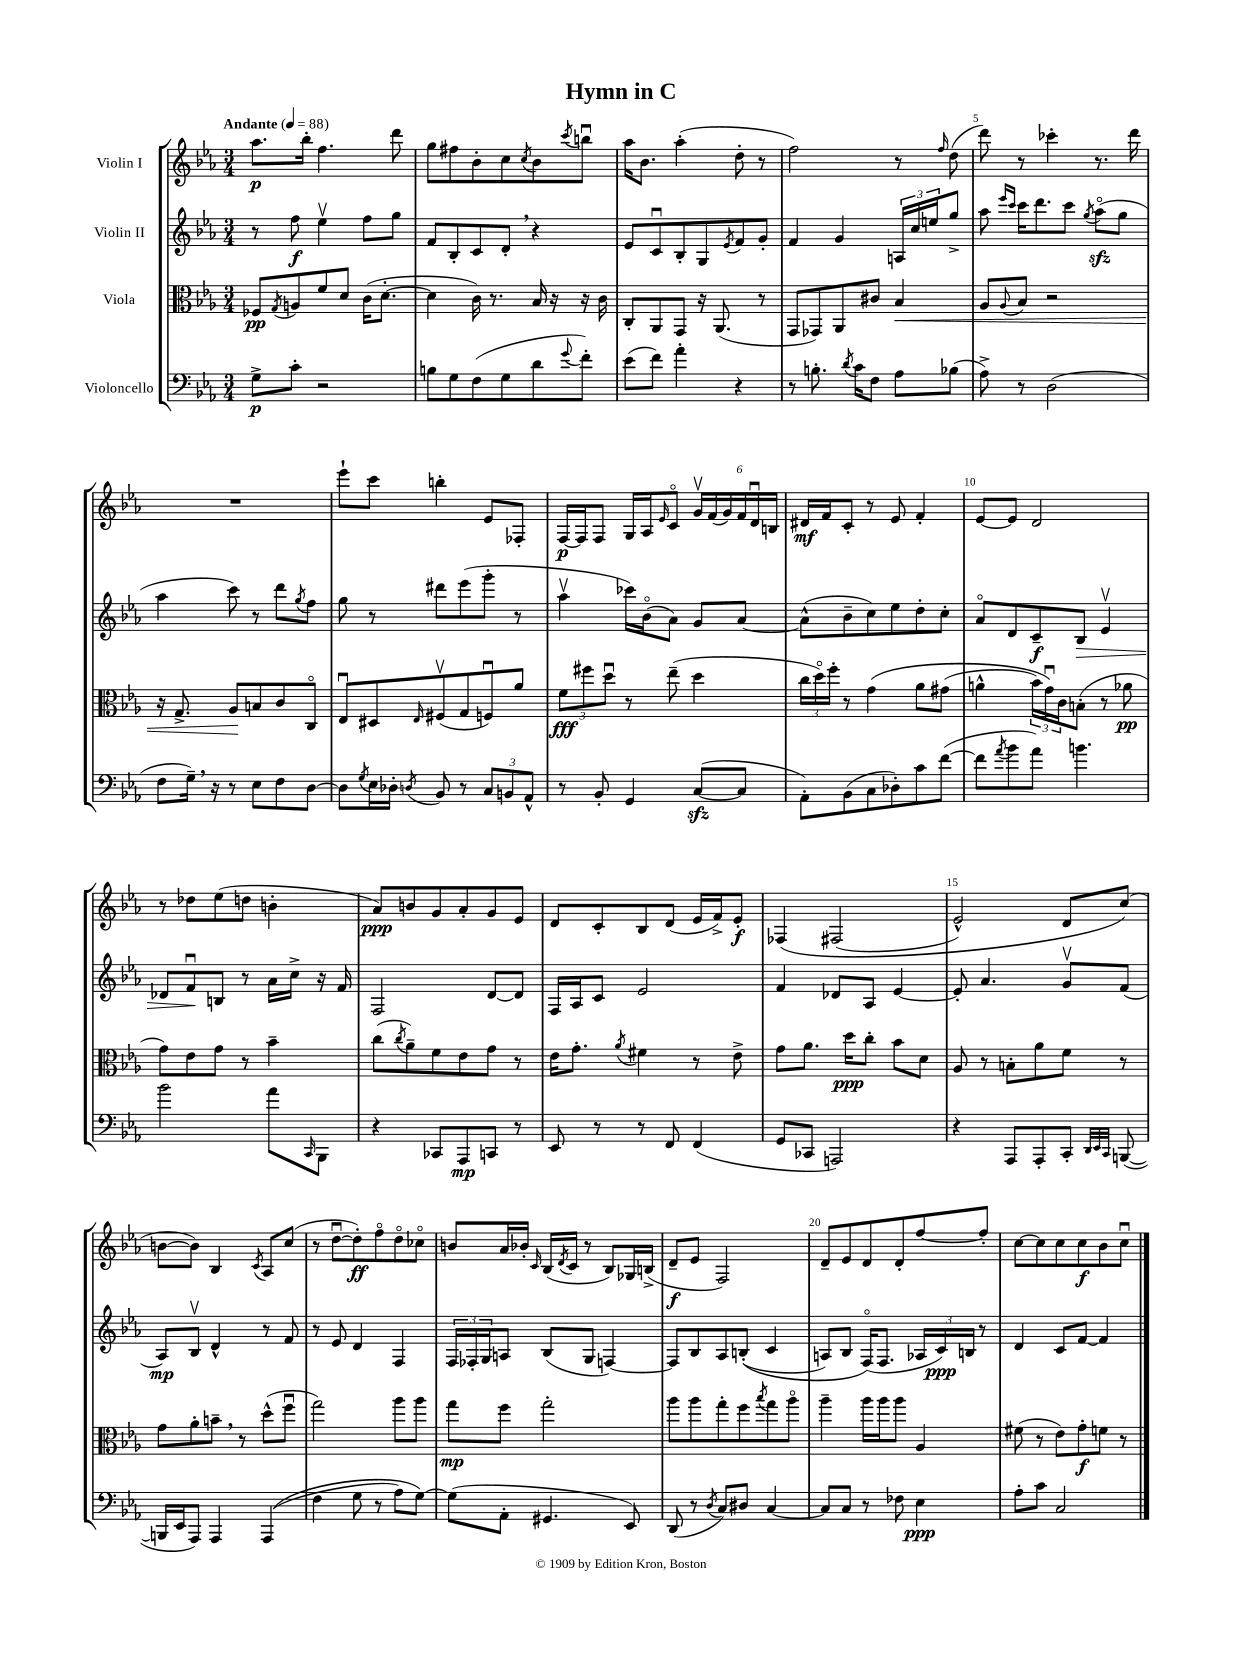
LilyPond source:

\header { title = "Hymn in C" }
<<
\new StaffGroup <<
\new Staff = "s0" \with { instrumentName = "Violin I" } {
    \clef treble \key ees \major \numericTimeSignature \time 3/4 \tempo "Andante" 4 = 88
    aes''8.\p bes''16-. f''4. d'''8 |
    g''8 fis''8 bes'8-. c''8 \acciaccatura { c''8 } bes'8 \acciaccatura { c'''8 } b''8\downbow |
    aes''16 bes'8. aes''4-.( d''8-. r8 |
    f''2) r8 \grace { f''16 } d''8( |
    d'''8) r8 ces'''4-. r8. d'''16 |
    R2. |
    ees'''8-! c'''8 b''4-. ees'8 fes8-. |
    f16~\p f16 f8 g16 aes16 \grace { ees'16 } c'8\flageolet \tuplet 6/4 { g'16\upbow f'16( g'16) f'16 d'16\downbow b16 } |
    dis'16\mf f'16 c'8-. r8 ees'8 f'4-. |
    ees'8~ ees'8 d'2 |
    r8 des''8 ees''8( d''8 b'4-. |
    aes'8\ppp) b'8 g'8 aes'8-. g'8 ees'8 |
    d'8 c'8-. bes8 d'8( ees'16 f'16->) ees'8-.\f |
    fes4\( fis2( |
    ees'2-^) d'8 c''8(\) |
    b'8~ b'8) bes4 \acciaccatura { c'8 } aes8 c''8( |
    r8 d''8~\downbow d''8-.\ff) f''8\flageolet d''8\flageolet ces''8\flageolet |
    b'8 aes'16 bes'16-. \grace { c'16 } bes16( \acciaccatura { d'8 } c'16 r8 bes8) ges16 b16->( |
    d'8--\f ees'8 f2) |
    d'8-- ees'8 d'8 d'8-. f''8~ f''8-. |
    c''8~ c''8 c''8 c''8\f bes'8 c''8\downbow \bar "|." |
}
\new Staff = "s1" \with { instrumentName = "Violin II" } {
    \clef treble \key ees \major \numericTimeSignature \time 3/4
    r8 f''8\f ees''4\upbow f''8 g''8 |
    f'8 bes8-. c'8 d'8-. \breathe r4 |
    ees'8 c'8\downbow bes8-. g8 \acciaccatura { ees'8 } f'8 g'8-. |
    f'4 g'4 \tuplet 3/2 { a16 c''16 e''16 } g''8-> |
    aes''8 \grace { ees'''16 c'''16 } c'''16 d'''8. c'''8 \acciaccatura { g''8 } aes''8\flageolet\sfz( g''8 |
    aes''4 c'''8) r8 d'''8 \acciaccatura { g''8 } f''8 |
    g''8 r8 dis'''8 ees'''8( g'''8-. r8 |
    aes''4\upbow ces'''16) bes'16\flageolet( aes'8) g'8 aes'8~ |
    aes'8-^( bes'8-- c''8) ees''8 d''8-. c''8-. |
    aes'8\flageolet d'8 c'8--\f bes8\> ees'4\upbow |
    des'8 f'8\downbow\! b8 r8 aes'16 c''16-> r16 f'16 |
    f2 d'8~ d'8 |
    f16 aes16 c'8 ees'2 |
    f'4 des'8 aes8 ees'4~ |
    ees'8-. aes'4. g'8\upbow f'8( |
    aes8\mp) bes8\upbow d'4-^ r8 f'8 |
    r8 ees'8 d'4 f4 |
    \tuplet 3/2 { f16 fes16-. g16 } a8 bes8( g8 f4~) |
    f8 bes8 aes8 b8-.(\( c'4 |
    a8) bes8 f16\flageolet(\) f8. \tuplet 3/2 { aes16 c'16\ppp) b16 } r8 |
    d'4 c'8 f'8~ f'4 \bar "|." |
}
\new Staff = "s2" \with { instrumentName = "Viola" } {
    \clef alto \key ees \major \numericTimeSignature \time 3/4
    fes8\pp \acciaccatura { g8 } a8 f'8 d'8 c'16( d'8.~-. |
    d'4 c'16) r8. bes16 r16 r16 c'16 |
    c8-. aes,8 g,8 r16 aes,8.( r8 |
    g,8 ges,8) aes,8 cis'8 bes4\< |
    aes8 \appoggiatura { aes8 } bes8 r2 |
    r16 g8.-> aes8\! b8 c'8 c8\flageolet |
    ees8\downbow dis8 \grace { ees16 } fis8\upbow( g8 f8\downbow) aes'8 |
    \tuplet 3/2 { f'8\fff fis''8 d''8\downbow } r8 ees''8--( d''4 |
    \tuplet 3/2 { c''16 d''16\flageolet) f''16-. } r8 g'4\( aes'8 gis'8( |
    a'4-^ \tuplet 3/2 { bes'16) g'16\downbow\) c'16 } b8-.( r8 aes'8\pp |
    g'8) ees'8 g'8 r8 bes'4-- |
    c''8( \acciaccatura { c''8 } aes'8--) f'8 ees'8 g'8 r8 |
    ees'16 g'8.-. \acciaccatura { aes'8 } fis'4 r8 ees'8-> |
    g'8 aes'8. d''16\ppp c''8-. bes'8 d'8 |
    aes8 r8 b8-. aes'8 f'8 r8 |
    g'8 aes'8-. b'8-- \breathe r8 d''8-^( f''8\downbow |
    g''2) aes''8 aes''8 |
    g''8\mp f''8 g''2-. |
    aes''8 aes''8 g''8-. f''8 \acciaccatura { bes''8 } g''8 aes''8\flageolet |
    aes''4-- aes''16 aes''16 aes''8 aes4 |
    fis'8( r8 ees'8) g'8-.\f f'8 r8 \bar "|." |
}
\new Staff = "s3" \with { instrumentName = "Violoncello" } {
    \clef bass \key ees \major \numericTimeSignature \time 3/4
    g8->\p c'8-. r2 |
    b8 g8 f8( g8 d'8 \appoggiatura { g'8 } f'8-.) |
    ees'8( f'8) aes'4-. r4 |
    r8 b8.-. \acciaccatura { d'8 } c'16 f8 aes8 bes8( |
    aes8->) r8 d2( |
    f8 g16--) \breathe r16 r8 ees8 f8 d8~ |
    d8 \acciaccatura { g8 } ees16 des16-. \acciaccatura { d8 } bes,8 r8 \tuplet 3/2 { c8 b,8 aes,8-^ } |
    r8 bes,8-. g,4 c8~\sfz( c8 |
    aes,8-.) bes,8( c8 des8-.) c'8 f'8~( |
    f'8 \acciaccatura { aes'8 } bes'8 aes'8) b'4. |
    bes'2 aes'8 \grace { c,16 } bes,,8 |
    r4 ces,8 aes,,8\mp c,8 r8 |
    ees,8 r8 r8 f,8 f,4( |
    g,8 ces,8 a,,2) |
    r4 aes,,8 aes,,8-. c,8-. \grace { d,32 ees,32 c,32 } b,,8~( |
    b,,16 ees,16 aes,,8) aes,,4 aes,,4(\( |
    f4 g8 r8 aes8) g8~\) |
    g8( aes,8-. gis,4. ees,8) |
    d,8( r8 \acciaccatura { d8 } c8) dis8 c4~ |
    c8 c8 r8 fes8 ees4\ppp |
    aes8-. c'8 c2 \bar "|." |
}
>>
>>
\layout { \context { \Score \override BarNumber.break-visibility = ##(#f #t #t) barNumberVisibility = #(every-nth-bar-number-visible 5) } }
